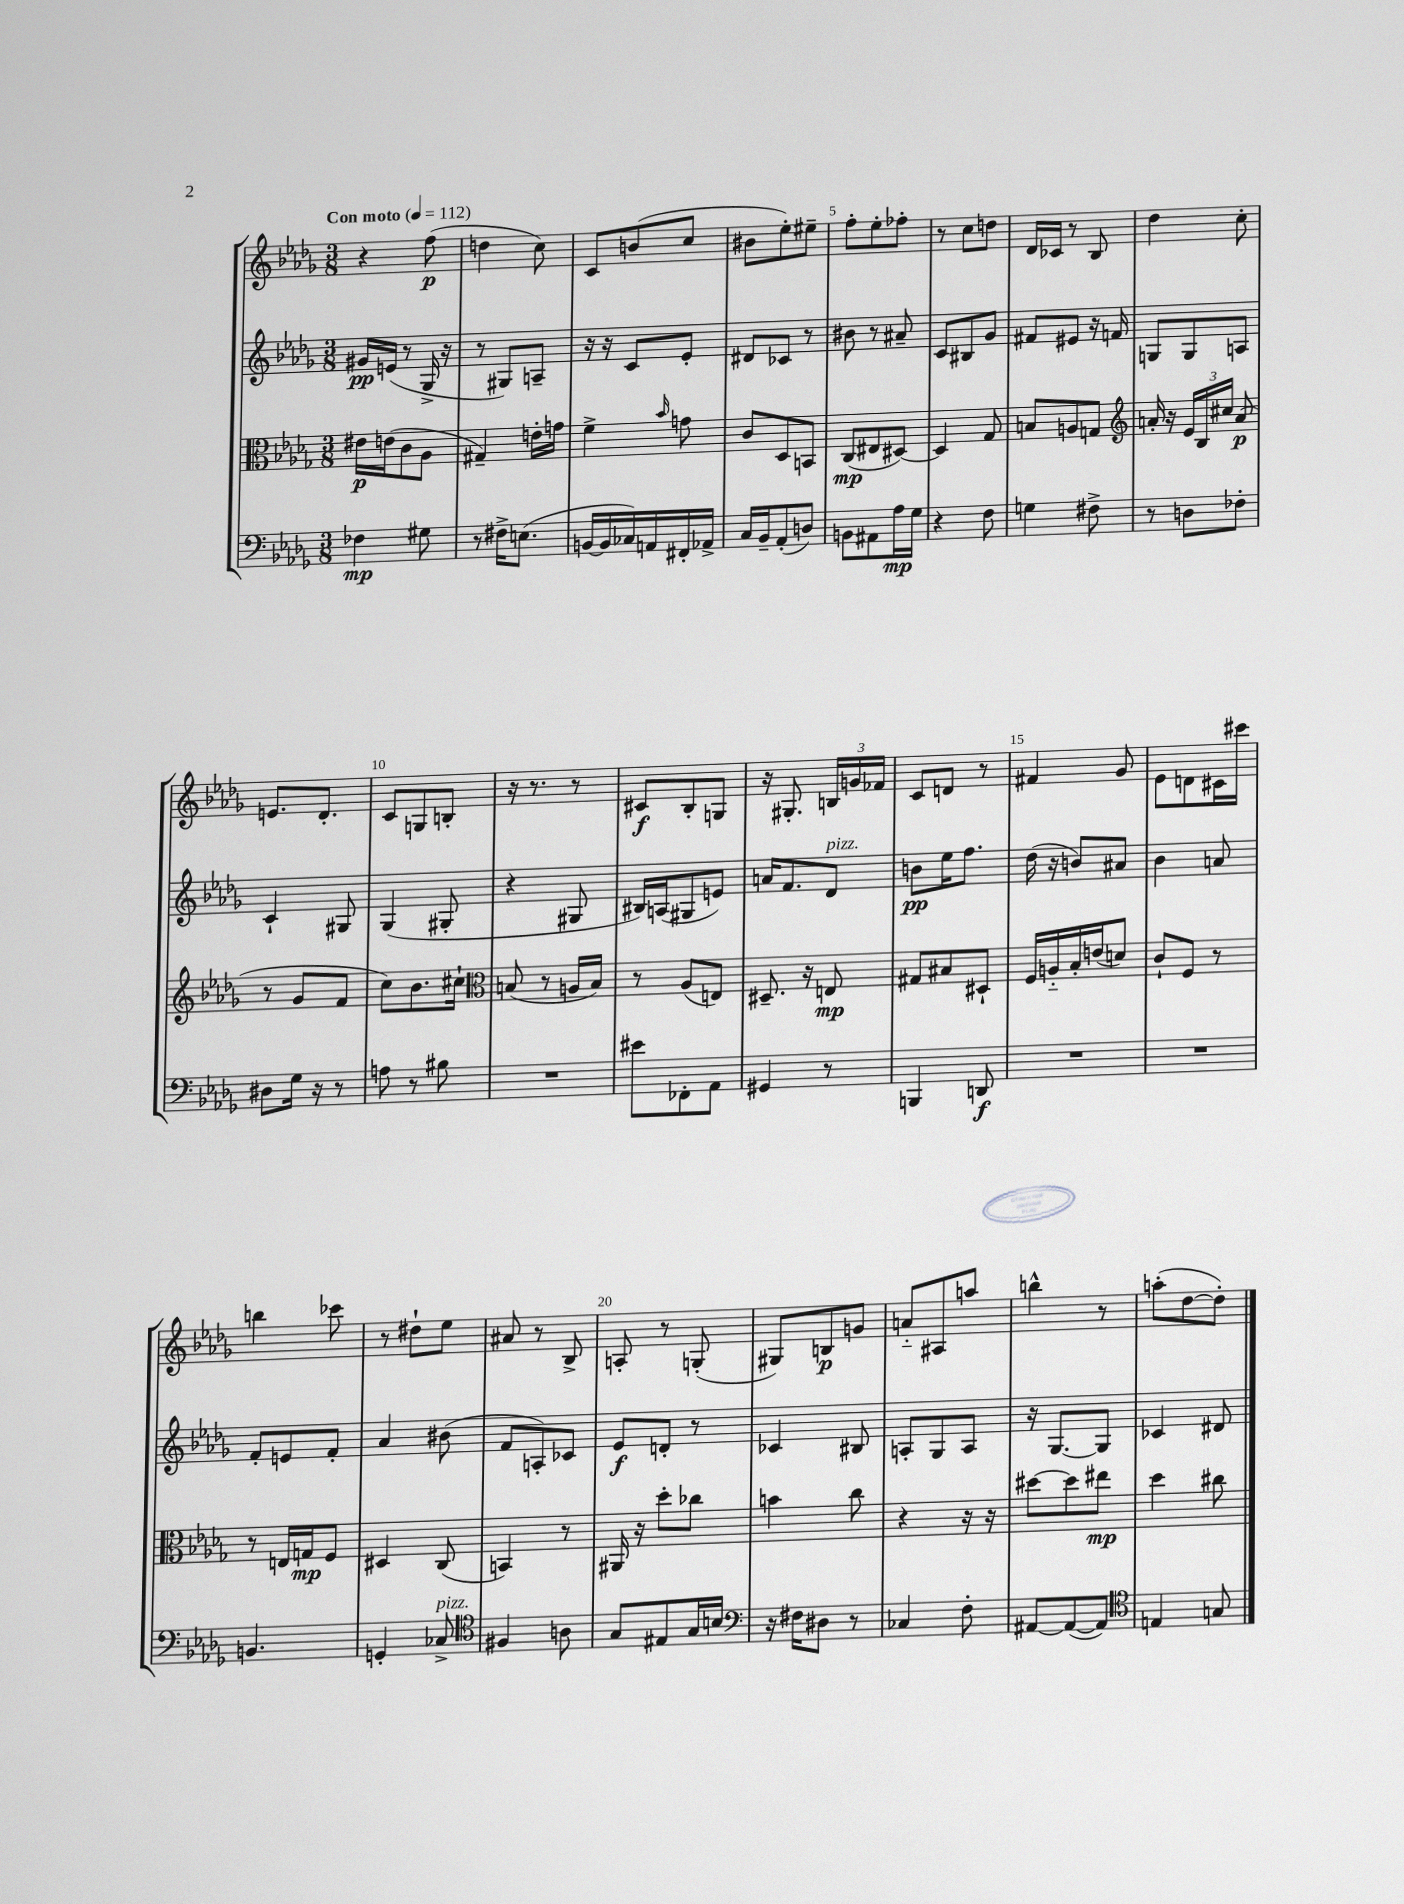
<<
\new StaffGroup <<
\new Staff = "s0" {
    \clef treble \key des \major \numericTimeSignature \time 3/8 \tempo "Con moto" 4 = 112
    \autoBeamOff r4 f''8\p( |
    d''4 c''8) |
    c'8[ b'8( c''8] |
    bis'8[ ees''8-.) eis''8]-- |
    f''8[-. ees''8-. fes''8]-. |
    r8 c''8[ d''8] |
    des'16[ ces'16] r8 bes8 |
    des''4 c''8-. |
    e'8.[ des'8.]-. |
    c'8[ g8 b8]-. |
    r16 r8. r8 |
    cis'8[\f bes8-. g8] |
    r16 gis8.-. \tuplet 3/2 { b16[ g'16 fes'16] } |
    c'8[ d'8] r8 |
    fis'4 ges'8 |
    ees'8[ d'8 cis'16 cis'''16] |
    b''4 ces'''8 |
    r8 dis''8[-! ees''8] |
    ais'8 r8 bes8-> |
    a8-. r8 g8-.( |
    gis8[) b8\p g'8] |
    a'8[-_ ais8 a''8] |
    b''4-^ r8 |
    a''8[-.( des''8~ des''8]-.) \bar "|." |
}
\new Staff = "s1" {
    \clef treble \key des \major \numericTimeSignature \time 3/8
    \autoBeamOff gis'16[\pp e'16]( r8 ges16-> r16 |
    r8 gis8[) a8]-- |
    r16 r16 c'8[ ees'8]-. |
    dis'8[ ces'8] r8 |
    bis'8 r8 ais'8-- |
    c'8[ bis8 ges'8] |
    fis'8[ eis'8] r16 f'16 |
    g8[ g8 a8] |
    c'4-! gis8 |
    ges4( gis8-. |
    r4 gis8 |
    bis16[) a16( gis8 e'8]) |
    a'16[ f'8. des'8]^\markup { \italic "pizz." } |
    b'8[\pp ees''16 f''8.] |
    des''16( r16 b'8[) ais'8] |
    bes'4 a'8 |
    f'8[-. e'8 f'8]-. |
    aes'4 bis'8( |
    f'8[ a8-.) ces'8] |
    ees'8[\f d'8]-. r8 |
    ces'4 bis8 |
    a8[-. ges8 a8] |
    r16 ges8.[~ ges8] |
    ces'4 dis'8 \bar "|." |
}
\new Staff = "s2" {
    \clef alto \key des \major \numericTimeSignature \time 3/8
    \autoBeamOff eis'16[\p e'16( c'8 aes8] |
    gis4--) e'16[-. g'16] |
    f'4-> \grace { bes'16 } g'8 |
    c'8[ des8 b,8] |
    c8[\mp( eis8 dis8]~) |
    dis4 ges8 |
    b8[ a8 g8] |
    \clef treble a'16-. r16 \tuplet 3/2 { ees'16[ bes16 cis''16] } a'8\p( |
    r8 ges'8[ f'8] |
    c''8[) bes'8. cis''16]-! |
    \clef alto b8( r8 a16[ b16]) |
    r8 aes8[( e8]) |
    dis8.-- r16 e8\mp |
    gis8[ bis8 dis8]-! |
    f16[ a16-_ bes16-. e'16( d'8]) |
    c'8[-! f8] r8 |
    r8 e16[ g16\mp f8] |
    dis4 c8( |
    b,4) r8 |
    ais,16 r16 des''8[-. ces''8] |
    b'4 c''8 |
    r4 r16 r16 |
    dis''8[~ dis''8 eis''8]\mp |
    des''4 cis''8 \bar "|." |
}
\new Staff = "s3" {
    \clef bass \key des \major \numericTimeSignature \time 3/8
    \autoBeamOff fes4\mp gis8 |
    r8 fis16[-> e8.]( |
    b,16[~ b,16 ces16) a,16 fis,16-. aes,16]-> |
    c16[ bes,16-- aes,8-.( d8]) |
    b,8[ ais,8 aes16\mp ges16] |
    r4 f8 |
    g4 fis8-> |
    r8 d8[ fes8]-. |
    dis8[ ges16] r16 r8 |
    a8 r8 bis8 |
    R4. |
    eis'8[ fes,8-. aes,8] |
    gis,4 r8 |
    b,,4 d,8\f |
    R4. |
    R4. |
    b,4. |
    g,4-. ces8->^\markup { \italic "pizz." } |
    \clef tenor fis4 a8 |
    ges8[ eis8 ges16 b16] |
    \clef bass r16 fis16[ dis8] r8 |
    ces4 f8-. |
    ais,8[~ ais,8~( ais,8]) |
    \clef tenor e4 g8 \bar "|." |
}
>>
>>
\layout { \context { \Score \override BarNumber.break-visibility = ##(#f #t #t) barNumberVisibility = #(every-nth-bar-number-visible 5) } }
